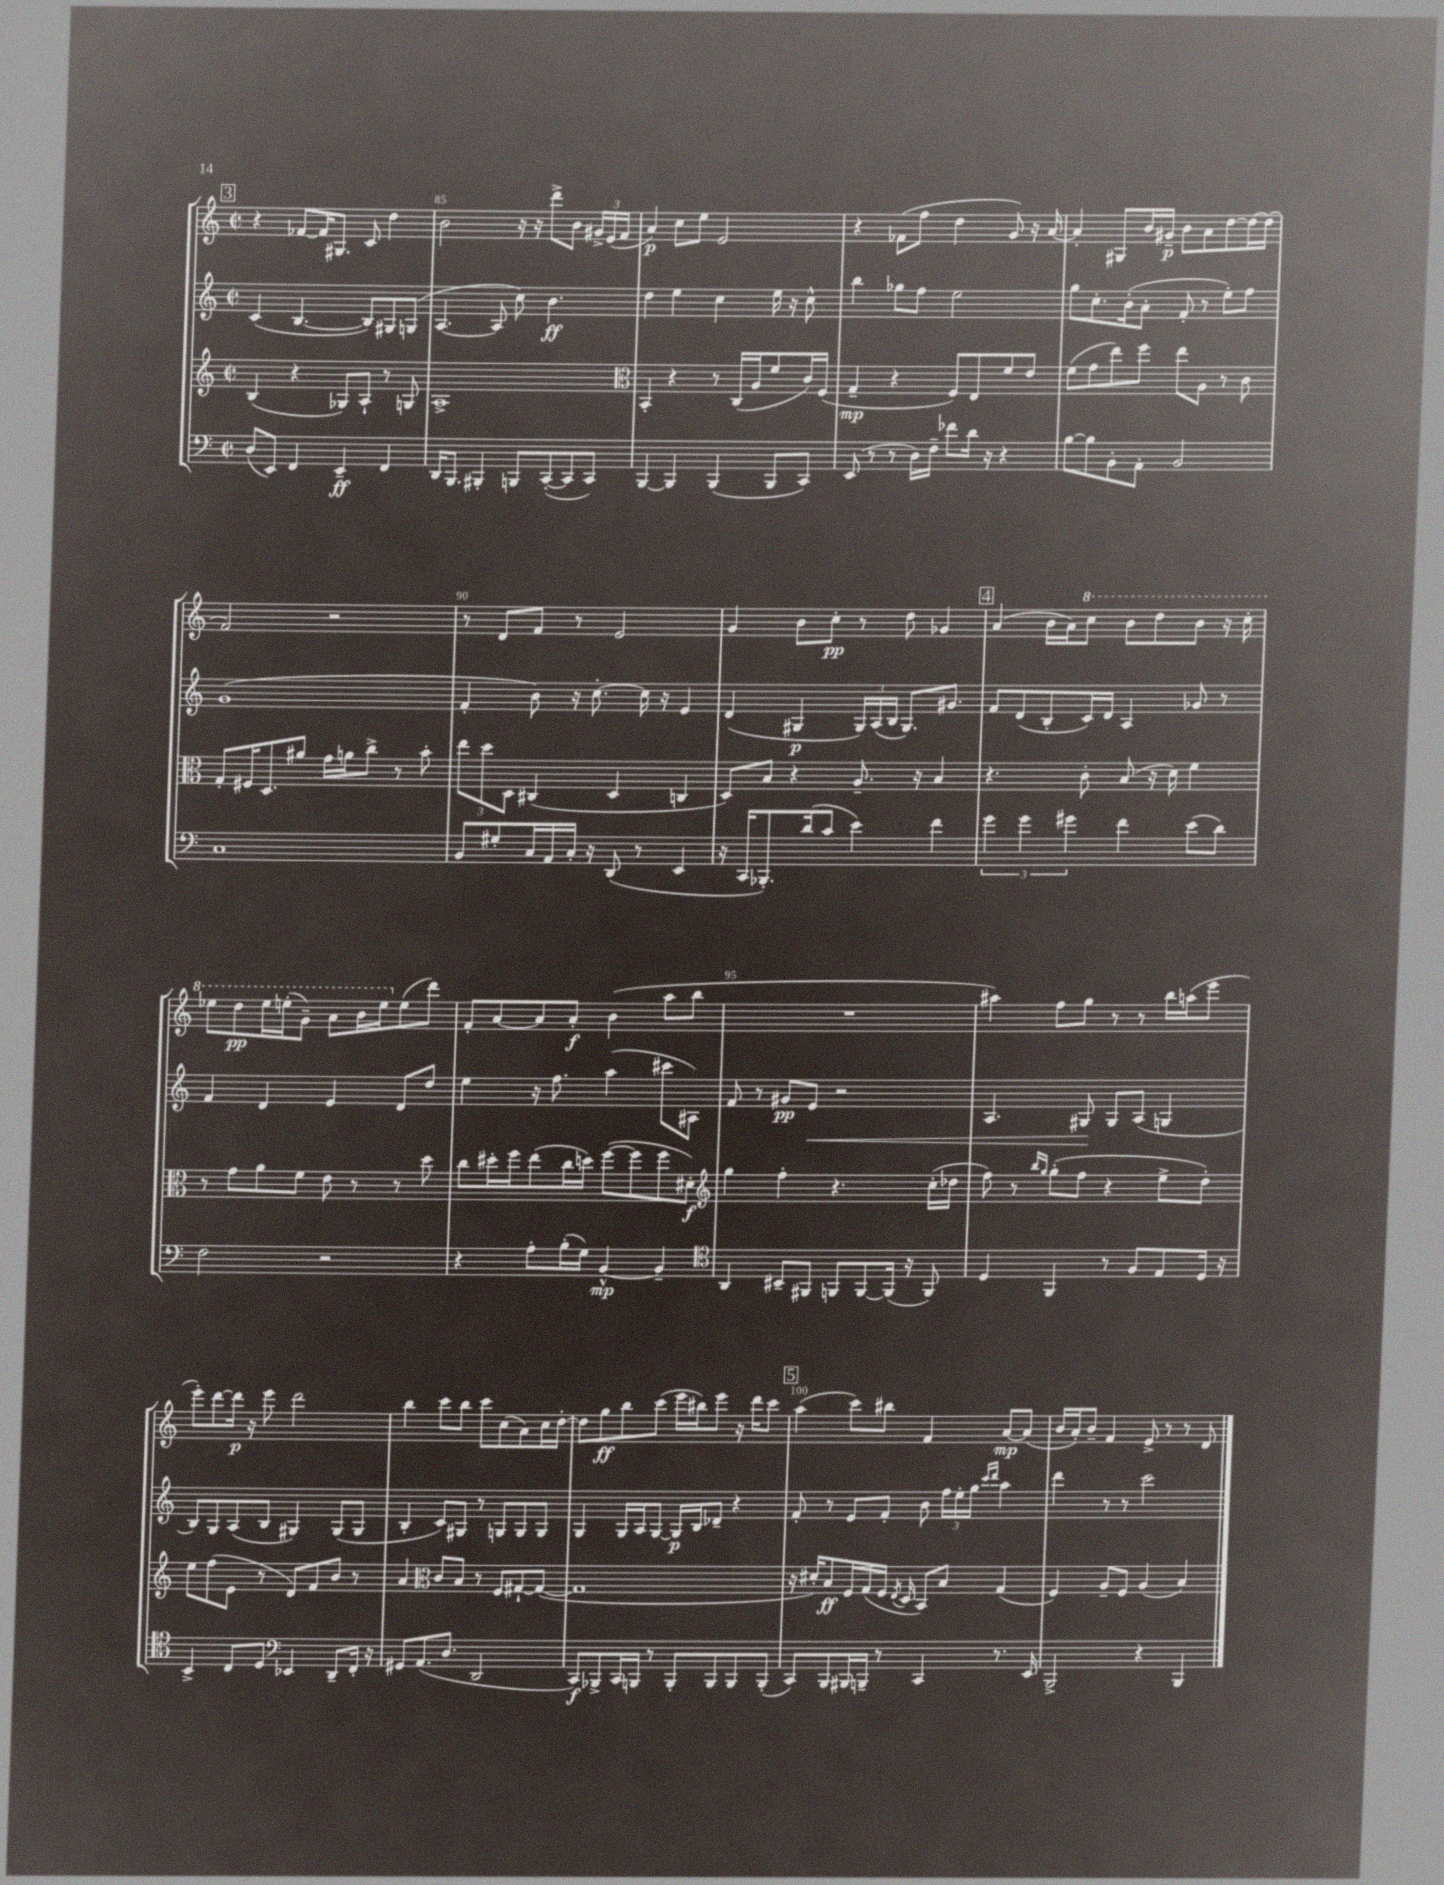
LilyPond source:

<<
\new StaffGroup <<
\new Staff = "s0" {
    \clef treble \key c \major \defaultTimeSignature \time 2/2
    \autoBeamOff \mark \markup { \box "3" } r4 fes'8[~ fes'16 gis8.] c'8 d''4 |
    b'2 r16 r16 d'''8[-> b'8] \tuplet 3/2 { gis'16[-> e'16( f'16] } |
    a'4\p) c''8[ e''8] e'2 |
    r4 fes'8[( f''8] d''4 g'8) r16 a'16~ |
    a'4-. gis8[ b'16 gis'16]--\p b'8[ a'8 d''8~ d''16~ d''16]( |
    f'2) r2 |
    r8 d'8[ f'8] r8 e'2 |
    g'4 b'8[ c''8]-.\pp r8 d''8 ges'4 |
    \mark \markup { \box "4" } a'4( b'16[ a'16) \ottava #1 c'''8] b''8[ d'''8 b''8] r16 c'''16-. |
    ees'''8[ d'''8\pp ees'''16 e'''16-.( g''8]--) a''8[ b''16 e'''16 \ottava #0 e''8( d'''8]) |
    f'8[-. a'8~ a'8 a'8]-.\f b'4( a''8[ b''8] |
    R1 |
    ais''4) f''8[ g''8] r8 r8 b''16[ a''16( e'''8] |
    e'''8[-.) d'''8~ d'''16]\p r16 e'''8 d'''2 |
    b''4 c'''8[ b''8] c'''8[ c''8( a'8) c''16 d''16]~-. |
    d''8[ g''8\ff b''8 c'''8]( e'''16[ bis''16) e'''8] r16 d'''16[ c'''8] |
    \mark \markup { \box "5" } a''4( c'''8[) bis''8] f'4 a'8[~\mp a'8]( |
    b'16[ a'16-.) b'8]-- f'4 e'8-> r8 r8 d'8 \bar "|." |
}
\new Staff = "s1" {
    \clef treble \key c \major \defaultTimeSignature \time 2/2
    \autoBeamOff \mark \markup { \box "3" } c'4( b4.~ b8[) gis8 g8]( |
    a4.~ a8 c''8) b'4.\ff |
    d''4 e''4 c''4 e''16 r16 c''8-^ |
    b''4 ges''8[ f''8] e''2 |
    g''8[ c''8.-. b'16-.( a'8]-. f'8-. r8 e''8[-.) f''8] |
    g'1( |
    f'4-. b'8) r16 c''8.~-. c''16 r16 e'4 |
    d'4( gis4\p \tuplet 3/2 { gis16[) a16( b16] } gis8.[) gis'8.] |
    \mark \markup { \box "4" } f'8[ d'8( b8-. c'16) d'16] a4 ges'8 r8 |
    f'4 d'4 e'4 d'8[ d''8] |
    e''4 r16 f''8. a''4( cis'''8[ ais8]) |
    f'8 r8 gis'8[\pp e'8]\< r2 |
    a4. gis8\! gis8[ a8]( g4 |
    b8[) g8 a8( b8] gis4) gis8[( gis8] |
    b4-. c'8[) gis8] r8 g8[ g8 g8] |
    g4 g16[ a16 g8]~ g16[\p b16 des'8]-- r4 |
    \mark \markup { \box "5" } f'8-. r8 e'8[ f'8]-. b'8 \tuplet 3/2 { f''16[ e''16-. g''16] } \grace { c'''16[ d'''16] } a''4 |
    d'''4 r8 r8 c'''2 \bar "|." |
}
\new Staff = "s2" {
    \clef treble \key c \major \defaultTimeSignature \time 2/2
    \autoBeamOff \mark \markup { \box "3" } b4( r4 ges8[) a8]-! r8 g8 |
    a1-> |
    \clef alto b,4-. r4 r8 c16[( a16 f'8 c'16) f16]( |
    g4--\mp r4 f8[) e8 f'8 e'8] |
    f'8[( g'8 e''8) f''8] e''8[ a8] r8 c'8 |
    g8[-. fis16 d8. ais'8] g'16[ a'16 c''8]-> r8 b'8-. |
    \tuplet 3/2 { e''8[ d''8 d8] } cis4( d4 c4 |
    d8[) b8] r4 a8.-- r16 b4 |
    \mark \markup { \box "4" } r4. c'8-. b8( r16 d'16) f'4 |
    r8 g'8[ a'8 f'8] e'8 r8 r8 d''8 |
    c''8[ dis''16-. f''16 e''8( c''16 d''16]) f''8[~( f''8 f''8 dis'8]-.\f) |
    \clef treble g''4 f''4-. r4. c''16[-.( des''16] |
    f''8) r8 \grace { b''16[ g''16] } g''8[-.( f''8] r4 e''8[-> d''8]-.) |
    e''8[ f''8( e'8] r8 d'8[) f'8 b'8] r8 |
    a'4 \clef alto c'8[ b8] r8 f8[ gis8~-! gis8]~( |
    gis1 |
    \mark \markup { \box "5" } r16 dis'16[-.) b8\ff f16 g16( f16] \acciaccatura { e8 } d16 b,8[) b8] g4( |
    f4) a8[-- f8] a4( b4) \bar "|." |
}
\new Staff = "s3" {
    \clef bass \key c \major \defaultTimeSignature \time 2/2
    \autoBeamOff \mark \markup { \box "3" } d8[( e,8]) f,4 e,4--\ff f,4 |
    d,16[ b,,8.] bis,,4-. b,,8[ c,8~-.( c,8 c,8]) |
    b,,4~ b,,4 b,,4( b,,8[ c,8]) |
    e,8( r8 r8 d16[) f16]-- fes'8[ d'16] r16 r4 |
    b8[~ b8 b,8-. a,8]-. b,2 |
    c1 |
    b,8[ gis8-. c16 a,16 c16]-. r16 d,8( r8 e,4 |
    r16 c,16[ bes,,8.-.) d'16( c'8] e'4) f'4 |
    \mark \markup { \box "4" } \tuplet 3/2 { g'4 g'4 gis'4 } f'4 e'8[( d'8]) |
    f2 r2 |
    r4 a8[-. b16-.( g16]) b,4~-^\mp b,4-- |
    \clef tenor a,4 bis,8[-- fis,8] f,8[ f,8~ f,16]( r16 f,8) |
    d4 f,4 r8 f8[ e8 d16] r16 |
    b,4-> c8[ d8] \clef bass ees,4 d,8[-- f,16]-. r16 |
    gis,8[ a,8.( d8.] d,2 |
    c,8[\f) bes,,8-> c,16 b,,16] r8 b,,8[-. b,,8 b,,8 b,,8]-.( |
    \mark \markup { \box "5" } c,8[) b,,8 bis,,16 b,,16]-- r8 c,4 r8. e,16 |
    b,,2-> r4 b,,4 \bar "|." |
}
>>
>>
\layout { \context { \Score currentBarNumber = #84 \override BarNumber.break-visibility = ##(#f #t #t) barNumberVisibility = #(every-nth-bar-number-visible 5) } }
